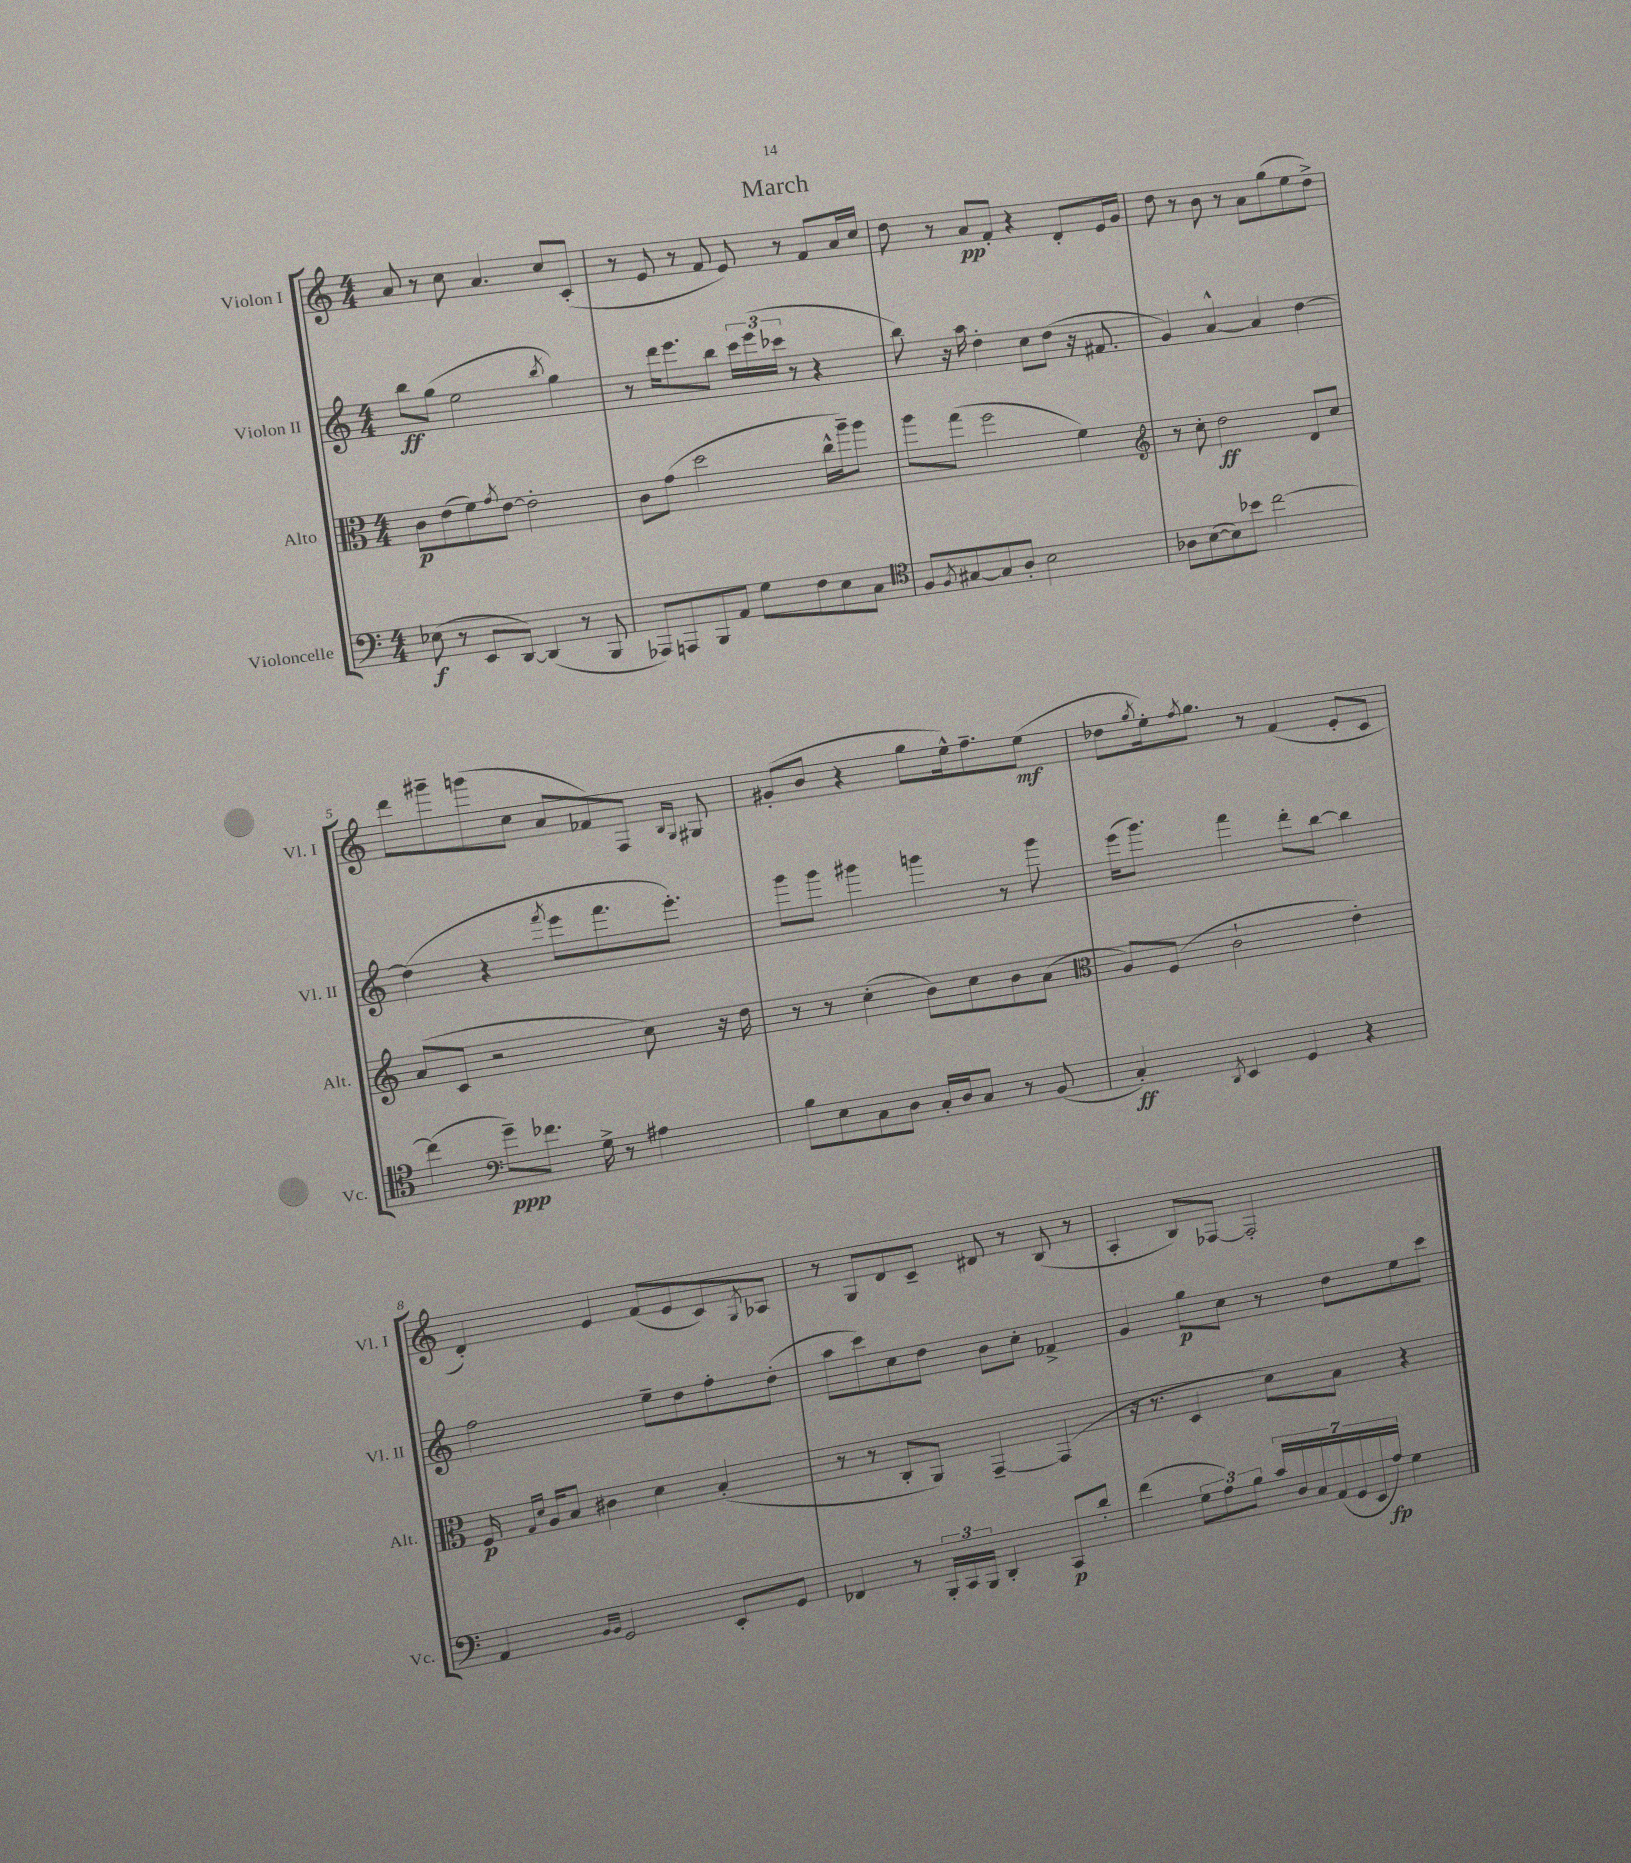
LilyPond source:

\header { title = "March" }
<<
\new StaffGroup <<
\new Staff = "s0" \with { instrumentName = "Violon I" shortInstrumentName = "Vl. I" } {
    \clef treble \key c \major \numericTimeSignature \time 4/4
    a'8 r8 c''8 a'4. c''8 c'8-.( |
    r8 e'8 r8 f'8 e'8) r8 f'8 a'16 c''16 |
    d''8 r8 a'8\pp f'8-. r4 d'8-. e'16 g'16 |
    d''8 r8 b'8 r8 a'8 g''8( e''8 d''8->) |
    d'''8 gis'''8-- g'''8( c''8 a'8 fes'8) f8 \grace { b16 g16 } gis8 |
    gis'8-.( b'8 r4 g''8 e''16-^) f''8.-- e''8\mf( |
    des''8 \acciaccatura { g''8 } e''16-.) \acciaccatura { f''8 } g''8. r8 f'4( e'8-. c'8 |
    d'4-.) e'4 f'8( e'8 c'8) \acciaccatura { g8 } aes8 |
    r8 g8 d'8 c'8-- dis'8 r8 b8( r8 |
    a4-. b8) fes8~ fes2-. \bar "|." |
}
\new Staff = "s1" \with { instrumentName = "Violon II" shortInstrumentName = "Vl. II" } {
    \clef treble \key c \major \numericTimeSignature \time 4/4
    b''8\ff g''8( e''2 \acciaccatura { b''8 } g''4) |
    r8 d'''16 e'''8. b''8 \tuplet 3/2 { c'''16 e'''16( ces'''16 } r8 r4 |
    b''8) r16 a''16 d''4-. c''8 d''8( r16 fis'8. |
    g'4) a'4~-^ a'4 d''4~ |
    d''4( r4 \acciaccatura { f'''8 } e'''8 f'''8. e'''8.-.) |
    g'''8 g'''8 gis'''4 g'''4 r8 g'''8 |
    e'''16( g'''8.) f'''4 d'''8-. b''8~ b''4 |
    f''2 e''8-- d''8 f''8-. d''8-.( |
    a''8 c'''8) c''8 d''8 b'8 c''8-. fes'4-> |
    g'4 g''8\p c''8 r8 d''8 e''8 c'''8 \bar "|." |
}
\new Staff = "s2" \with { instrumentName = "Alto" shortInstrumentName = "Alt." } {
    \clef alto \key c \major \numericTimeSignature \time 4/4
    c'8\p e'8( f'8) \acciaccatura { g'8 } e'8~ e'2-. |
    c'8 g'8( d''2 c''16-^ a''16--) a''8 |
    a''8 g''8( f''2 f'4) |
    \clef treble r8 c''8-. d''2\ff d'8 c''8 |
    a'8( c'8 r2 c''8) r16 d''16 |
    r8 r8 c''4-.( b'8) c''8 b'8 a'8( |
    \clef alto a8) f8( c'2-! e'4-.) |
    f16\p \grace { g16 d'16 } a16 b8 cis'4 d'4 b4-.( |
    r8 r8 c8-. a,8) g,4~-- g,4( |
    r16 r8. d4 d'8) b8 r4 \bar "|." |
}
\new Staff = "s3" \with { instrumentName = "Violoncelle" shortInstrumentName = "Vc." } {
    \clef bass \key c \major \numericTimeSignature \time 4/4
    ees8\f( r8 e,8 d,8~) d,4( r8 b,,8 |
    aes,,8) a,,8 b,,8 a,8 g8 f8 e8 c8 |
    \clef tenor f8 \acciaccatura { f8 } gis8~ gis8 a8-. b2 |
    aes8 b8~( b8) bes'8 c''2~ |
    c''4( \clef bass g'8--\ppp) fes'8. g16-> r8 ais4 |
    b8 e8 c8 d8 c16-. d16 c8 r8 b,8( |
    c4-.\ff) \acciaccatura { d,8 } e,4 g,4 r4 |
    a,4 \grace { b,16 b,16 } g,2 e,8-. g,8 |
    fes,4 r8 \tuplet 3/2 { b,,16-. c,16 b,,16 } d,4-. c,8\p d'8-. |
    f'4( \tuplet 3/2 { g8 a8) b8 } \tuplet 7/4 { c'16 d16 c16 a,16( g,16 e,16 a16\fp) } g4 \bar "|." |
}
>>
>>
